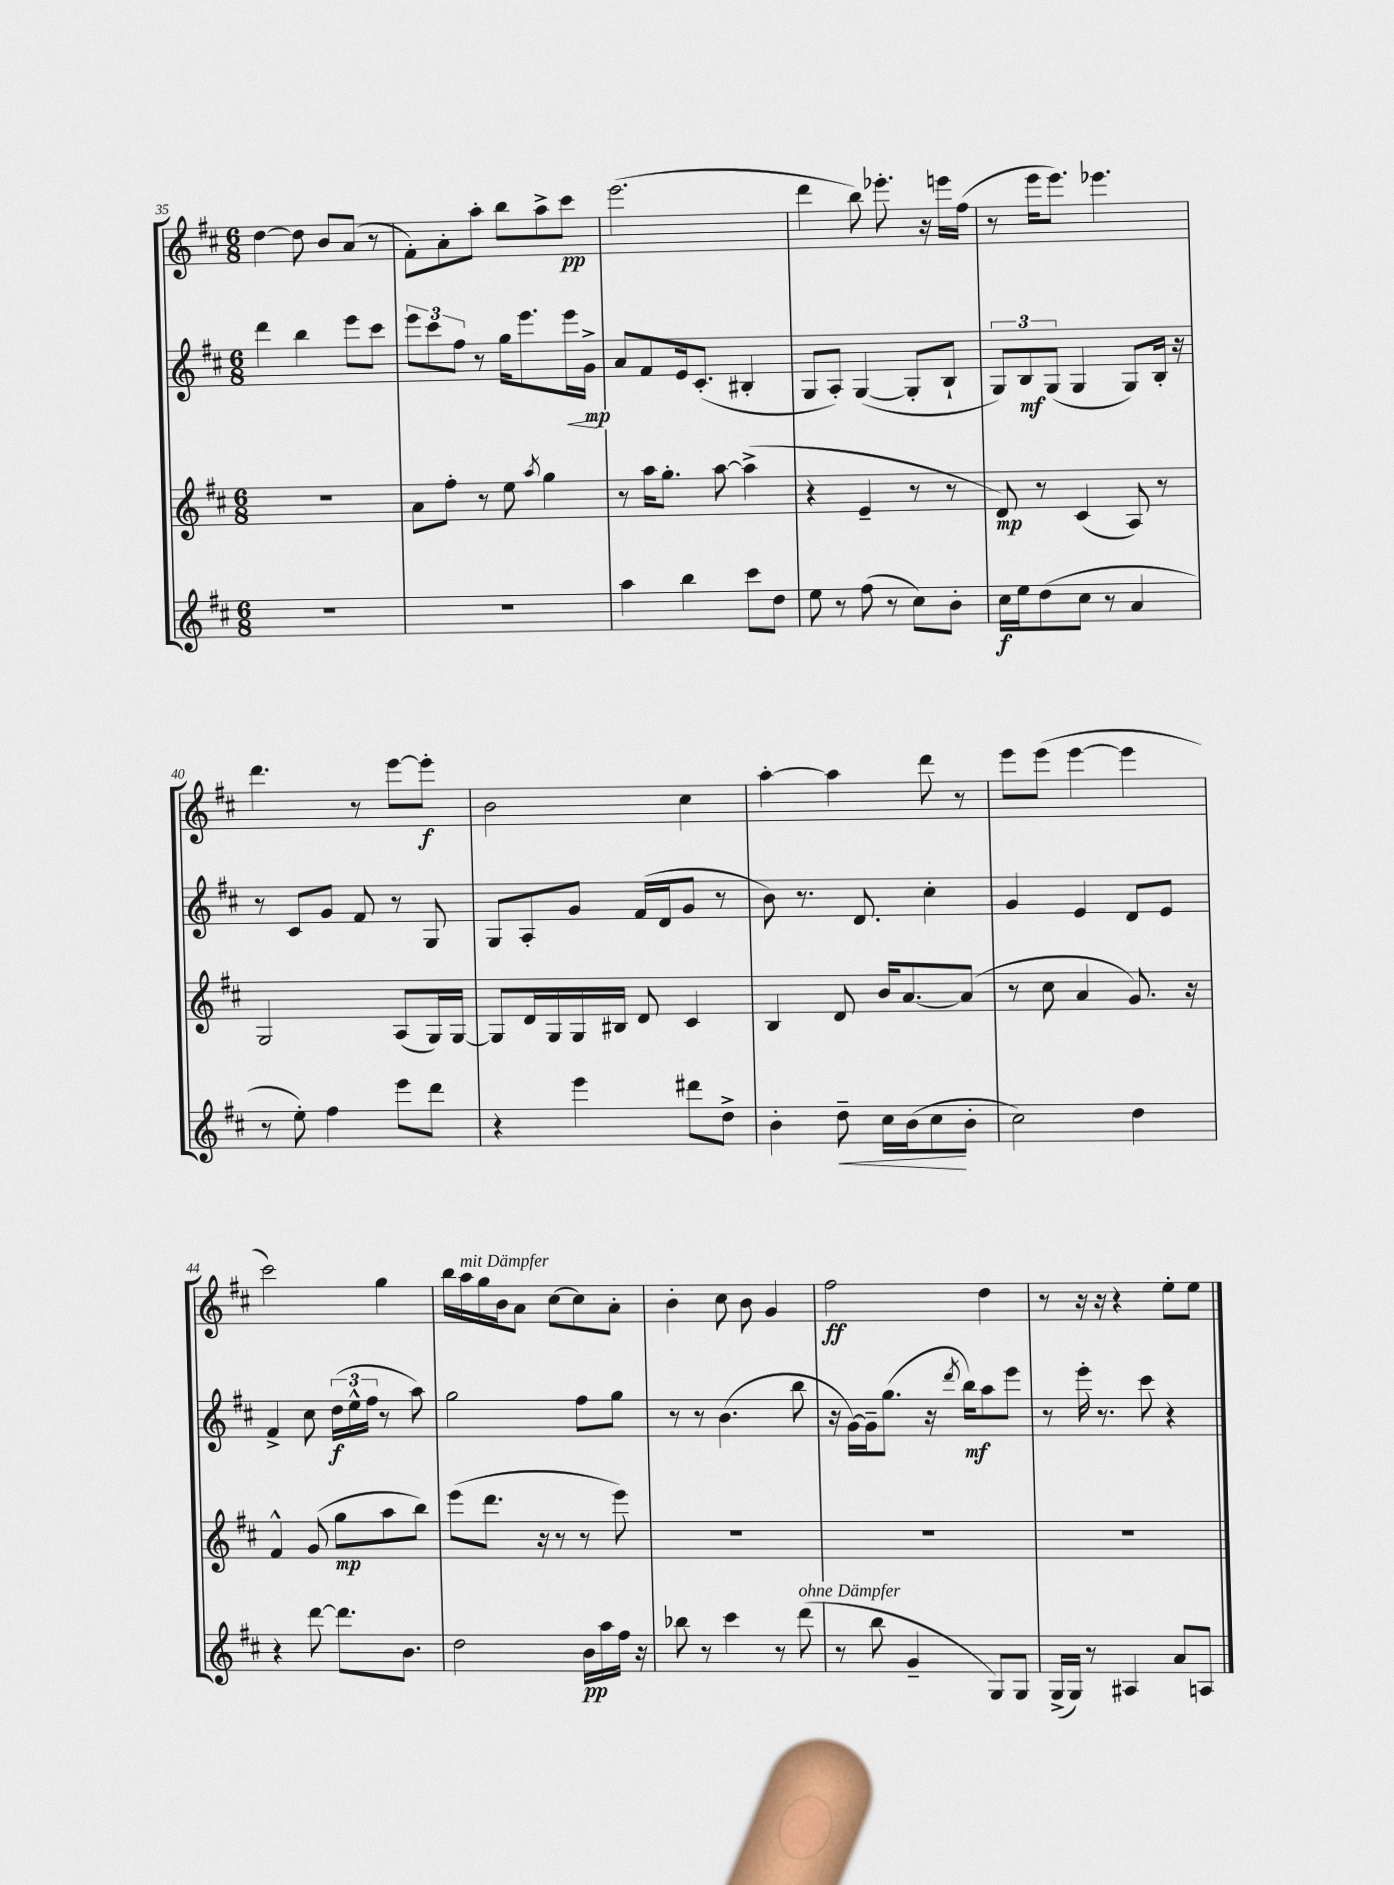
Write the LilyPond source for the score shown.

<<
\new StaffGroup <<
\new Staff = "s0" {
    \clef treble \key d \major \numericTimeSignature \time 6/8
    d''4~ d''8 b'8 a'8( r8 |
    fis'8-.) a'8-. a''8-. b''8 a''8-> cis'''8\pp |
    e'''2.( |
    d'''4 b''8) ees'''8.-. r16 e'''16 fis''16( |
    r8 e'''16 e'''8.) ees'''4. |
    d'''4. r8 e'''8~ e'''8-.\f |
    b'2 cis''4 |
    a''4~-. a''4 d'''8 r8 |
    e'''8 e'''8( e'''4~ e'''4 |
    cis'''2) g''4 |
    b''16 a''16^\markup { \italic "mit Dämpfer" } g''16 b'16 a'8 cis''8~ cis''8 a'8-. |
    b'4-. cis''8 b'8 g'4 |
    fis''2\ff d''4 |
    r8 r16 r16 r4 e''8-. e''8 \bar "|." |
}
\new Staff = "s1" {
    \clef treble \key d \major \numericTimeSignature \time 6/8
    d'''4 b''4 e'''8 cis'''8 |
    \tuplet 3/2 { e'''8 cis'''8 fis''8 } r8 g''16 e'''8. e'''16\< g'16->\mp\! |
    a'8 fis'8 e'16 cis'8.-.( bis4-. |
    g8 a8-.) g4~( g8-. b8-! |
    \tuplet 3/2 { g8) b8\mf g8( } g4 g8) b16-. r16 |
    r8 cis'8 g'8 fis'8 r8 g8 |
    g8 a8-. g'8 fis'16( d'16 g'8 r8 |
    b'8) r8. d'8. cis''4-. |
    g'4 e'4 d'8 e'8 |
    fis'4-> cis''8 \tuplet 3/2 { d''16\f( e''16-^ fis''16 } r8 a''8) |
    g''2 fis''8 g''8 |
    r8 r8 b'4.( b''8 |
    r16 g'16~) g'16-- g''8.( r16 \acciaccatura { d'''8 } b''16\mf) a''8 e'''8 |
    r8 e'''16-. r8. cis'''8 r4 \bar "|." |
}
\new Staff = "s2" {
    \clef treble \key d \major \numericTimeSignature \time 6/8
    R2. |
    a'8 fis''8-. r8 e''8 \acciaccatura { a''8 } g''4 |
    r8 a''16 g''8.-. a''8~ a''4->( |
    r4 e'4-- r8 r8 |
    d'8\mp) r8 cis'4( a8) r8 |
    g2 a8( g16) g16~ |
    g8 d'16 g16 g16 bis16 d'8 cis'4 |
    b4 d'8 b'16 a'8.~ a'8( |
    r8 cis''8 a'4 g'8.) r16 |
    fis'4-^ g'8( g''8\mp a''8 b''8) |
    e'''8( d'''8. r16 r8 r8 e'''8) |
    R2. |
    R2. |
    R2. \bar "|." |
}
\new Staff = "s3" {
    \clef treble \key d \major \numericTimeSignature \time 6/8
    R2. |
    R2. |
    a''4 b''4 cis'''8 d''8 |
    e''8 r8 fis''8( r8 cis''8) b'8-. |
    cis''16\f e''16 d''8( cis''8 r8 a'4 |
    r8 e''8-.) fis''4 e'''8 d'''8 |
    r4 e'''4 dis'''8 d''8-> |
    b'4-. d''8--\< cis''16 b'16( cis''8\! b'8-. |
    cis''2) d''4 |
    r4 d'''8~ d'''8. b'8. |
    d''2 b'16\pp a''16 fis''16 r16 |
    bes''8 r8 cis'''4 r8 d'''8^\markup { \italic "ohne Dämpfer" }( |
    r8 b''8 g'4-- g8) g8 |
    g16->( g16) r8 ais4 a'8 a8 \bar "|." |
}
>>
>>
\layout { \context { \Score currentBarNumber = #35 } }
